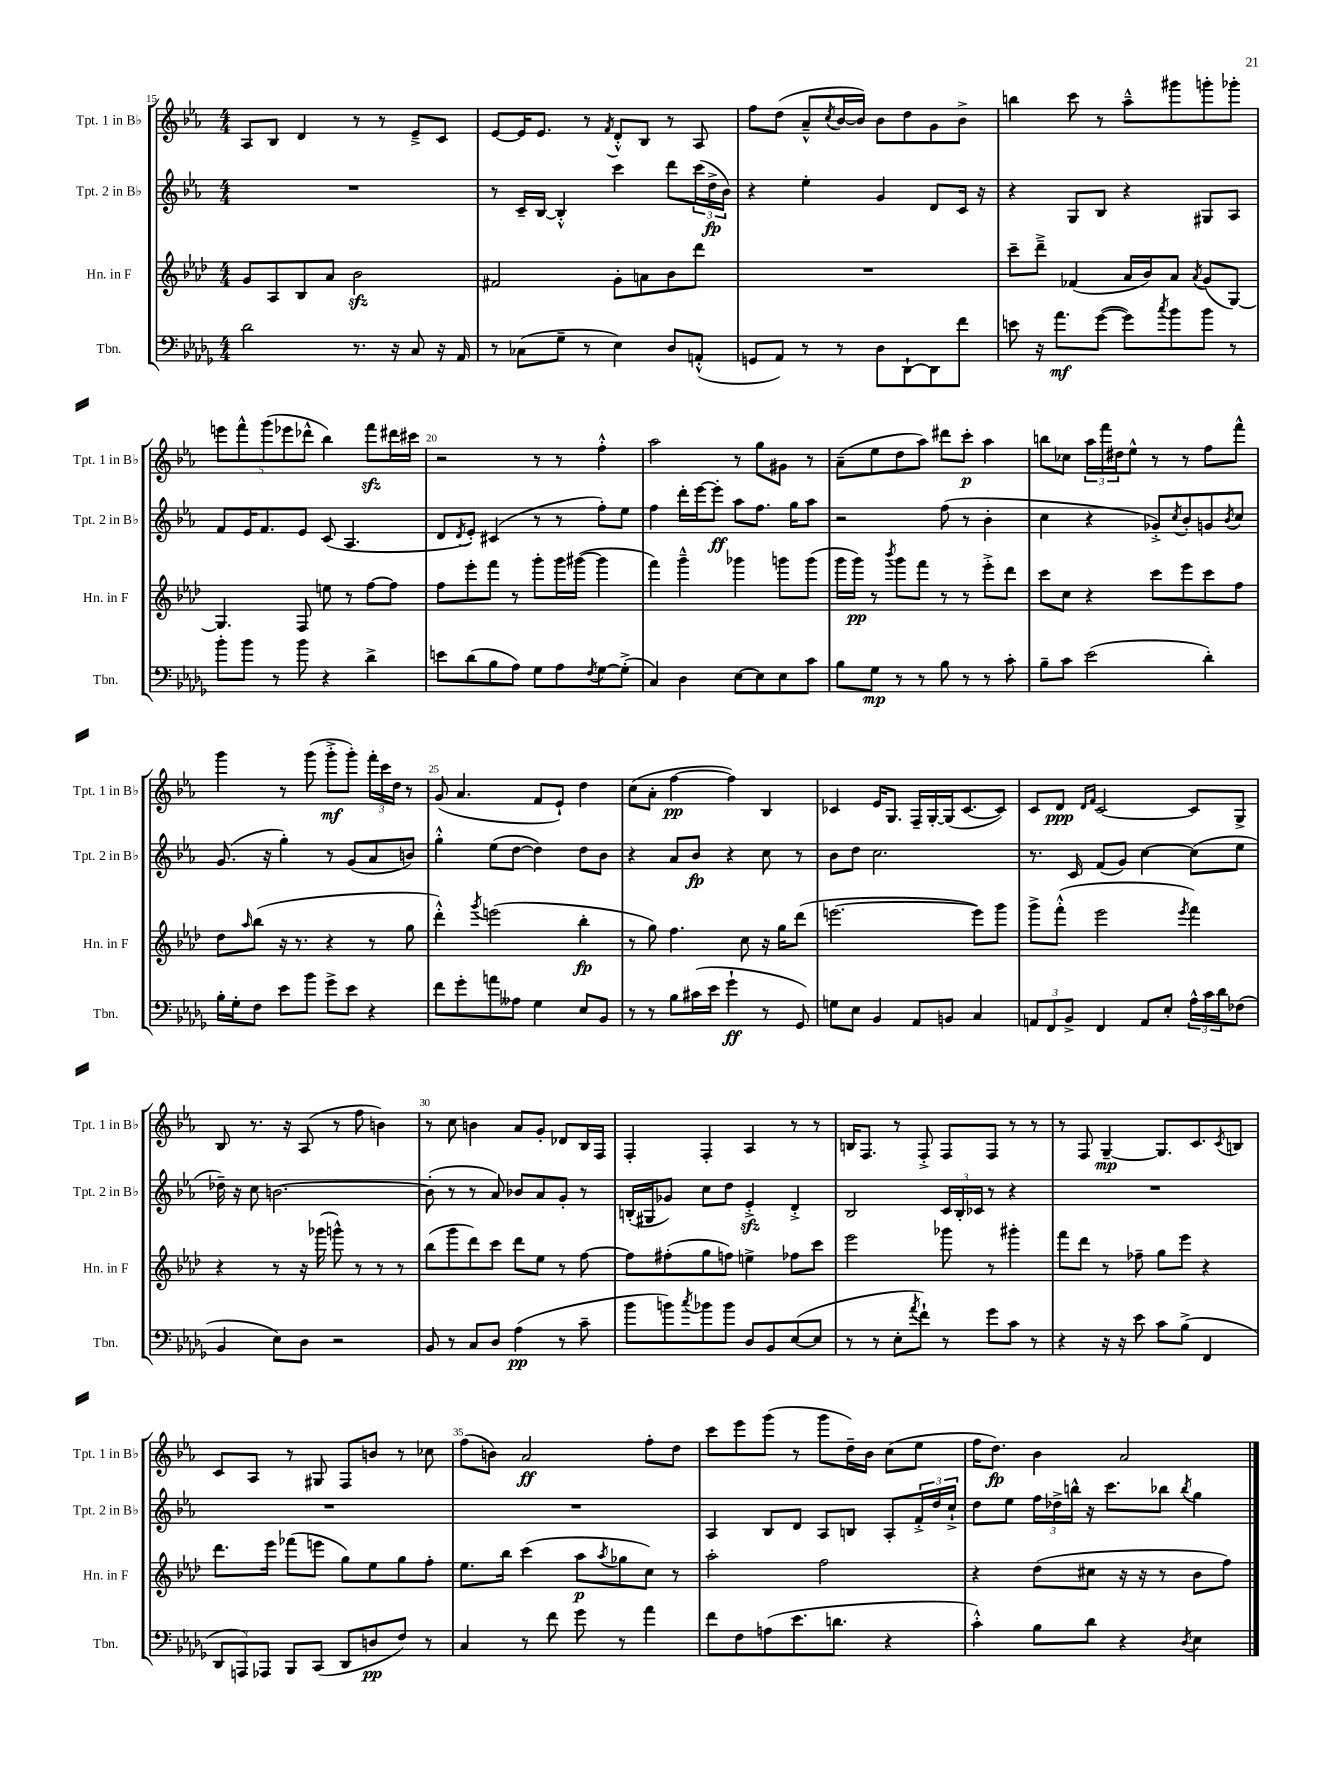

**kern	**kern	**kern	**kern
*staff4	*staff3	*staff2	*staff1
*clefF4	*clefG2	*clefG2	*clefG2
*k[b-e-a-d-g-]	*k[b-e-a-d-]	*k[b-e-a-]	*k[b-e-a-]
*M4/4	*M4/4	*M4/4	*M4/4
2d-\	8g/L	1r	8A-/L
.	8A-/	.	8B-/J
.	8B-/	.	4d/
.	8a-/J	.	.
8.r	2b-\	.	8r
.	.	.	8r
16r	.	.	.
8C/	.	.	8e-~^/L
16r	.	.	8c/J
16AA-/	.	.	.
=	=	=	=
8r	2f#/	8r	[8e-/L
(8C-\L	.	16c~/LL	16e-/]K
.	.	[16B-/JJ	8.e-/J
8G-~\J	.	4B-'^^/]	.
8r	.	.	8r
.	.	.	8qf/
4E-\)	8g'\L	4ccc\	8d'^^/L
.	8a\	.	8B-/J
8D-/L	8b-\	8ddd\L	8r
(8AA'^^/J	8ddd-\J	(24ccc\L	8A-/
.	.	24dd^\	.
.	.	24b-\JJ)	.
=	=	=	=
8GG/L	1r	4r	8ff\L
8AA-/J)	.	.	(8dd\J
8r	.	4ee-'\	8a-~^^/L
.	.	.	8qcc/
8r	.	.	[16b-/L
.	.	.	16b-/]JJ)
8D-\L	.	4g/	8b-\L
[8DD-`\	.	.	8dd\
8DD-\]	.	8d/L	8g\
8f\J	.	16c/Jk	8b-^\J
.	.	16r	.
=	=	=	=
8e\	8ccc~\L	4r	4bb\
16r	8ddd-~^\J	.	.
8.a-\L	.	.	.
.	(4f-/	8G/L	8ccc\
([8g-\J	.	8B-/J	8r
8g-\]L)	16a-/LL	4r	8aa-~^^\L
.	16b-/J)	.	.
8qcc/	.	.	.
8b-\	8a-/J	.	8ggg#\
.	8qa-/	.	.
8b-\J	(8g/L	8G#/L	8ggg'\
8r	[8G/J)	8A-/J	8ggg-'\J
=	=	=	=
8b-'\L	4.G/]	8f/L	10eee\L
.	.	.	10fff^^\
8b-\J	.	16e-/K	.
.	.	8.f/	.
.	.	.	(10ggg\
8r	.	.	.
.	.	.	10eee-\
8b-\	8F/	8e-/J	.
.	.	.	10ddd-^^\J
4r	8ee\	(8c/	4bb-\)
.	8r	4.A-/	.
4d-^\	[8ff\L	.	8fff\L
.	8ff\]J	.	16ddd#\L
.	.	.	16ccc#\JJ
=	=	=	=
8e\L	8ff\L	8d/L	2r
.	.	8qd/	.
(8d-\	8eee-'\	8e-'/J)	.
8B-\	8fff\J	(4c#/	.
8A-\J)	8r	.	.
8G-\L	8ggg'\L	8r	8r
8A-\	16ggg\L	8r	8r
.	([16ggg#\JJ	.	.
8qF/	.	.	.
[8G-\	4ggg#\]	8ff'\L)	4ff'^^\
(8G-'^\]J	.	8ee-\J	.
=	=	=	=
4C/)	4fff\)	4ff\	2aa-\
4D-\	4ggg~^^\	16ddd'\LL	.
.	.	[16eee-\J	.
.	.	8eee-'\]J	.
[8E-\L	4ggg-\	8aa-\L	8r
8E-\]	.	8.ff\J	8gg\L
8E-\	8ggg\L	.	8g#\J
.	.	16gg\LK	.
8c\J	(8ggg\J	8aa-\J	8r
=	=	=	=
8B-\L	16ggg\LL	2r	(8a-~\L
.	16ggg\JJ)	.	.
8G-\J	8r	.	8ee-\
.	8qbbb-/	.	.
8r	8ggg\L	.	8dd\
8r	8fff\J	.	8aa-\J)
8B-\	8r	(8ff\	8ddd#\L
8r	8r	8r	8ccc'\J
8r	8eee-'^\L	4b-'\	4aa-\
8c'\	8ddd-\J	.	.
=	=	=	=
8B-~\L	8ccc\L	4cc\	8bb\L
8c\J	8cc\J	.	8cc-\J
(2e-\	4r	4r	24aa-\LL
.	.	.	24fff\
.	.	.	24dd#\J
.	.	.	8ee-^^\J
.	8ccc\L	8g-'^/L)	8r
.	.	8qcc/	.
.	8eee-\	8b-'/	8r
4d-'\)	8ccc\	8g/	8ff\L
.	.	8qb-/	.
.	8ff\J	8cc/J	8fff^^\J
=	=	=	=
16B-'\LL	8dd-\L	(8.g/	4ggg\
16G-'\J	.	.	.
.	16qqaa-/	.	.
8F\J	(8bb-\J	.	.
.	.	16r	.
8e-\L	16r	4gg'\)	8r
.	8.r	.	.
8b-\J	.	.	(8ggg\
8g-^\L	4r	8r	8ggg'^\L
8e-\J	.	(8g/L	8ggg'\J)
4r	8r	8a-/	24fff'\LL
.	.	.	24ccc\
.	.	.	24dd\JJ
.	8gg\	8b/J)	8r
=	=	=	=
8f\L	4ddd-'^^\)	4gg'^^\	(8g/
8g-'\	.	.	4.a-/
.	8qggg/	.	.
8a\	(2eee\	(8ee-\L	.
8A--\J	.	[8dd\J	.
4G-\	.	4dd\])	8f/L
.	.	.	8e-`/J)
8E-/L	4bb-'\	8dd\L	4dd\
8BB-/J	.	8b-\J	.
=	=	=	=
8r	8r	4r	(8cc\L
8r	8gg\)	.	8a-'\J
8B-\L	4.ff\	8a-/L	[4ff\
(16c#\L	.	8b-/J	.
16e-\JJ	.	.	.
4g-`\	.	4r	4ff\])
.	8cc\	.	.
8r	16r	8cc\	4B-/
.	16gg\LK	.	.
8GG-/)	(8ddd-\J	8r	.
=	=	=	=
8G\L	[2.eee\	8b-\L	4c-/
8E-\J	.	8dd\J	.
4BB-/	.	2.cc\	16e-/LK
.	.	.	8.G/J
8AA-/L	.	.	16F~/LL
.	.	.	[16G'/
8BB/J	.	.	(16G/]J
.	.	.	[8.c-/
4C/	8eee\]L)	.	.
.	8ggg\J	.	8c-/]J)
=	=	=	=
12AA/L	8ggg^\L	8.r	8c/L
12FF/	.	.	.
.	(8fff'^^\J	.	8d/J
12BB-^/J	.	.	.
.	.	16c/	.
.	.	.	16qqd/LL
.	.	.	16qqf/JJ
4FF/	2eee-\	(8f/L	[2c/
.	.	8g/J)	.
8AA/L	.	[4cc\	.
8E-'/J	.	.	.
.	8qeee-/	.	.
24A-^^\LL	4fff\)	(8cc\]L	8c/]L
24c\	.	.	.
24d-\J	.	.	.
(8F-\J	.	8ee-\J	8G^/J
=	=	=	=
4BB-/	4r	16dd-~\)	8B-/
.	.	16r	.
.	.	8cc\	8.r
8E-\L)	8r	[2.b\	.
.	.	.	16r
8D-\J	16r	.	(8A-/
.	(16ggg-\	.	.
2r	8ggg^^\)	.	8r
.	8r	.	8ff\
.	8r	.	4b\)
.	8r	.	.
=	=	=	=
8BB-/	(8bb-\L	(8b'\]	8r
8r	8ggg\	8r	8cc\
8C/L	8ddd-\)	8r	4b\
8D-/J	8ccc\J	8a-/)	.
(4A-\	8ddd-\L	8b-/L	8a-/L
.	8ee-\J	8a-/	8g'/J
8r	8r	8g'/J	8d-/L
8c~\	[8ff\	8r	16B-/L
.	.	.	16F/JJ
=	=	=	=
8b-\L	8ff\]L	(16B'/LL	4F'/
.	.	16G#/J	.
8b\)	(8ff#'\	8g-/J)	.
8qcc/	.	.	.
8b-\	8gg\	8cc\L	4F'/
8b-\J	8ff\J)	8dd\J	.
8D-/L	4ee^\	4e-'^/	4A-/
8BB-/	.	.	.
([8E-/	8ff-\L	4d'^/	8r
8E-/]J	8ccc\J	.	8r
=	=	=	=
8r	2eee-\	2B-/	16B/LK
.	.	.	8.F/J
8r	.	.	.
8E-'\L	.	.	8r
8qa-/	.	.	.
8f`\J)	.	.	8F'^/
8r	8ggg-\	24c/LL	8F/L
.	.	24B-'/	.
.	.	24c-/JJ	.
8g-\L	8r	8r	8F/J
8c\J	4ggg#'\	4r	8r
8r	.	.	8r
=	=	=	=
4r	8fff\L	1r	8r
.	8ddd-\J	.	8F/
16r	8r	.	[4G~/
16r	.	.	.
8e-\	8ff-~\	.	.
8c\L	8gg\L	.	8.G/]L
(8B-^\J	8eee-\J	.	.
.	.	.	8.c/
4FF/	4r	.	.
.	.	.	8qc/
.	.	.	8B/J
=	=	=	=
12DD-/L	8.ddd-\L	1r	8c/L
12AAA/)	.	.	.
.	.	.	8A-/J
12AAA-/J	.	.	.
.	16eee-\Jk	.	.
8BBB-/L	(8fff-\L	.	8r
(8CC/J	8eee\J	.	8G#/
8DD-/L	8gg\L)	.	8F/L
8D/	8ee-\	.	8b/J
8F/J)	8gg\	.	8r
8r	8ff'\J	.	8cc-\
=	=	=	=
4C/	8.ee-\L	1r	(8ff\L
.	.	.	8b\J)
.	16bb-\Jk	.	.
8r	(4ccc\	.	2a-/
8f\	.	.	.
8g-\	8aa-\L	.	.
.	8qaa-/	.	.
8r	8gg-\	.	.
4a-\	8cc\J)	.	8ff'\L
.	8r	.	8dd\J
=	=	=	=
8f\L	2aa-'\	4A-/	8ccc\L
8F\	.	.	8eee-\
(8A\	.	8B-/L	(8ggg\J
8.e-\	.	8d/J	8r
.	2ff\	8A-/L	8ggg\L
8.d\J	.	.	.
.	.	8B/J	16dd~\L)
.	.	.	16b-\JJ
4r	.	8A-'/L	(8cc\L
.	.	24f'^/L	8ee-\J
.	.	24dd/	.
.	.	24cc`^/JJ	.
=	=	=	=
4c'^^\)	4r	8dd\L	16ff\LK
.	.	.	8.dd\J)
.	.	8ee-\J	.
8B-\L	(8dd-\L	24ff\LL	4b-\
.	.	24dd-^\	.
.	.	24bb^^\JJ	.
8d-\J	8cc#\J	16r	.
.	.	8.ccc\L	.
4r	16r	.	2a-/
.	16r	.	.
.	8r	8bb-\J	.
8qD-/	.	8qbb-/	.
4E-\	8b-\L	4gg\	.
.	8ff\J)	.	.
==	==	==	==
*-	*-	*-	*-
